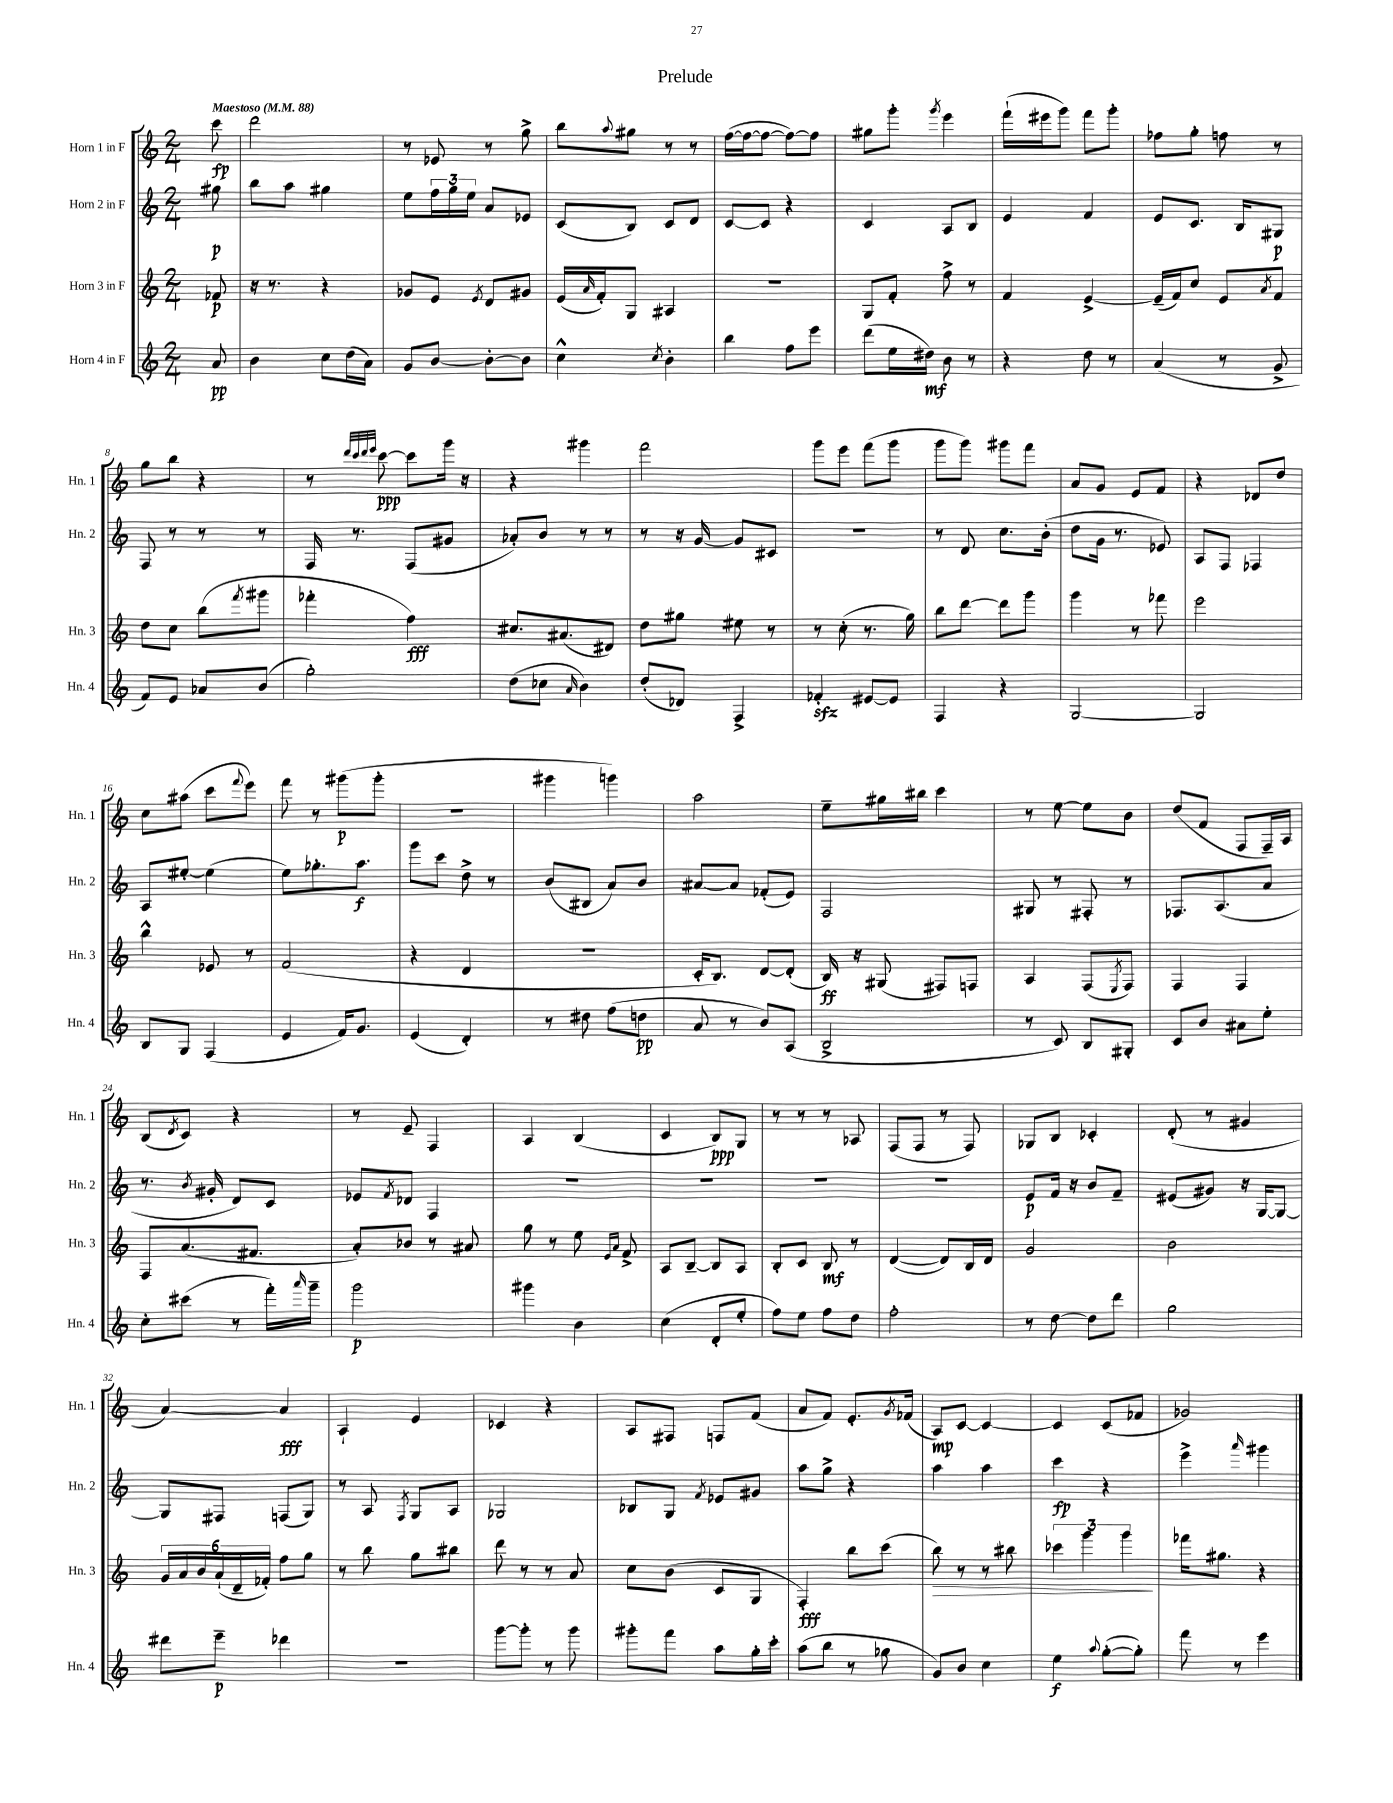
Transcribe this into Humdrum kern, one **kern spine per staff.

**kern	**dynam	**kern	**dynam	**kern	**dynam	**kern	**dynam
*part4	*part4	*part3	*part3	*part2	*part2	*part1	*part1
*staff4	*staff4	*staff3	*staff3	*staff2	*staff2	*staff1	*staff1
*I"Horn 4 in F	*	*I"Horn 3 in F	*	*I"Horn 2 in F	*	*I"Horn 1 in F	*
*I'Hn. 4	*	*I'Hn. 3	*	*I'Hn. 2	*	*I'Hn. 1	*
*clefG2	*	*clefG2	*	*clefG2	*	*clefG2	*
*k[]	*	*k[]	*	*k[]	*	*k[]	*
*M2/4	*	*M2/4	*	*M2/4	*	*M2/4	*
*MM88	*	*MM88	*	*MM88	*	*MM88	*
=	=	=	=	=	=	=	=
!	!	!	!	!	!	!LO:TX:a:B:t=Maestoso	!
8a/	pp	8f-X/	p	8gg#X\	p	8ccc\	fp
=1	=1	=1	=1	=1	=1	=1	=1
4b\	.	16r	.	8bb\L	.	2ddd\	.
.	.	8.r	.	.	.	.	.
.	.	.	.	8aa\J	.	.	.
8cc\L	.	4r	.	4gg#X\	.	.	.
(16dd\L	.	.	.	.	.	.	.
16a\JJ)	.	.	.	.	.	.	.
=2	=2	=2	=2	=2	=2	=2	=2
8g/L	.	8g-X/L	.	8ee\L	.	8r	.
[8b/J	.	8e/J	.	24ff\L	.	8e-X/	.
.	.	.	.	24gg\	.	.	.
.	.	.	.	24ee\JJ	.	.	.
.	.	8qe/	.	.	.	.	.
8b'\L_	.	8d/L	.	8a/L	.	8r	.
8b\J]	.	8g#X/J	.	8e-X/J	.	8gg^\	.
=3	=3	=3	=3	=3	=3	=3	=3
4cc^^\	.	(16e/LL	.	(8c/L	.	8bb\L	.
.	.	16qqa/	.	.	.	.	.
.	.	16f'/J)	.	.	.	.	.
.	.	.	.	.	.	8qqaa/	.
.	.	8G/J	.	8B/J)	.	8gg#X\J	.
8qcc/	.	.	.	.	.	.	.
4b'\	.	4A#X/	.	8c/L	.	8r	.
.	.	.	.	8d/J	.	8r	.
=4	=4	=4	=4	=4	=4	=4	=4
4bb\	.	2r	.	[8c/L	.	([16ff\LL	.
.	.	.	.	.	.	16ff\J_	.
.	.	.	.	8c/J]	.	8ff\J_	.
8ff\L	.	.	.	4r	.	8ff\L_)	.
8eee\J	.	.	.	.	.	8ff\J]	.
=5	=5	=5	=5	=5	=5	=5	=5
(8ddd\L	.	8G/L	.	4c/	.	8gg#X\L	.
16ee\L	.	8f'/J	.	.	.	8ggg'\J	.
16dd#X\JJ)	mf	.	.	.	.	.	.
.	.	.	.	.	.	8qggg/	.
8b\	.	8ff^\	.	8A/L	.	4eee\	.
8r	.	8r	.	8B/J	.	.	.
=6	=6	=6	=6	=6	=6	=6	=6
4r	.	4f/	.	4e/	.	(16fff`\LL	.
.	.	.	.	.	.	16eee#X\J	.
.	.	.	.	.	.	8ggg\J)	.
8dd\	.	[4e^/	.	4f/	.	8fff\L	.
8r	.	.	.	.	.	8ggg'\J	.
=7	=7	=7	=7	=7	=7	=7	=7
(4a/	.	(16e~/LL]	.	8e/L	.	8ff-X\L	.
.	.	16f/J)	.	.	.	.	.
.	.	8cc/J	.	8.c/J	.	8gg'\J	.
8r	.	8e/L	.	.	.	8ffn\	.
.	.	.	.	16B/KL	.	.	.
.	.	8qa/	.	.	.	.	.
8g^/	.	8f/J	.	8G#X/J	p	8r	.
!!LO:LB:g=z
=8	=8	=8	=8	=8	=8	=8	=8
8f/L)	.	8dd\L	.	8F/	.	8gg\L	.
8e/J	.	8cc\J	.	8r	.	8bb\J	.
8a-X/L	.	(8bb\L	.	8r	.	4r	.
.	.	8qfff/	.	.	.	.	.
(8b/J	.	8ggg#X\J	.	8r	.	.	.
=9	=9	=9	=9	=9	=9	=9	=9
2gg'\)	.	4fff-X'\	.	16F/	.	8r	.
.	.	.	.	8.r	.	.	.
.	.	.	.	.	.	32qqddd/LLL	.
.	.	.	.	.	.	32qqccc/	.
.	.	.	.	.	.	32qqddd/	.
.	.	.	.	.	.	32qqeee/JJJ	.
.	.	.	.	.	.	[8ccc\	ppp
.	.	4ff\)	fff	(8F/L	.	8ccc\L]	.
.	.	.	.	8g#X/J	.	16ggg\Jk	.
.	.	.	.	.	.	16r	.
=10	=10	=10	=10	=10	=10	=10	=10
(8dd\L	.	8.cc#X/L	.	8a-X'/L)	.	4r	.
8cc-X\J	.	.	.	8b/J	.	.	.
.	.	(8.a#X/	.	.	.	.	.
16qqa/	.	.	.	.	.	.	.
4b\)	.	.	.	8r	.	4ggg#X\	.
.	.	8d#X/J)	.	8r	.	.	.
=11	=11	=11	=11	=11	=11	=11	=11
(8dd'/L	.	8dd\L	.	8r	.	2fff\	.
8d-X/J)	.	8gg#X\J	.	16r	.	.	.
.	.	.	.	[16g/	.	.	.
4F^/	.	8ee#X\	.	8g/L]	.	.	.
.	.	8r	.	8c#X/J	.	.	.
=12	=12	=12	=12	=12	=12	=12	=12
4f-Xzz'/	.	8r	.	2r	.	8ggg\L	.
.	.	(8cc'\	.	.	.	8eee\J	.
[8e#X/L	.	8.r	.	.	.	(8fff\L	.
8e#/J]	.	.	.	.	.	8ggg\J	.
.	.	16gg\)	.	.	.	.	.
=13	=13	=13	=13	=13	=13	=13	=13
4F/	.	8bb\L	.	8r	.	8ggg\L	.
.	.	[8ddd\J	.	8d/	.	8ggg\J)	.
4r	.	8ddd\L]	.	8.cc\L	.	8ggg#X\L	.
.	.	8ggg\J	.	.	.	8fff\J	.
.	.	.	.	(16b'\Jk	.	.	.
=14	=14	=14	=14	=14	=14	=14	=14
[2G/	.	4ggg\	.	8dd\L	.	8a/L	.
.	.	.	.	16g\Jk	.	8g/J	.
.	.	.	.	8.r	.	.	.
.	.	8r	.	.	.	8e/L	.
.	.	8fff-X\	.	8e-X/)	.	8f/J	.
=15	=15	=15	=15	=15	=15	=15	=15
2G/]	.	2eee\	.	8A/L	.	4r	.
.	.	.	.	8F/J	.	.	.
.	.	.	.	4F-X/	.	8d-X/L	.
.	.	.	.	.	.	8dd/J	.
!!LO:LB:g=z
=16	=16	=16	=16	=16	=16	=16	=16
8B/L	.	4bb^^\	.	8A/L	.	8cc\L	.
8G/J	.	.	.	[8ee#X'/J	.	(8aa#X\J	.
(4F/	.	8e-X/	.	(4ee#\]	.	8ccc\L	.
.	.	.	.	.	.	8qqfff/	.
.	.	8r	.	.	.	8eee\J)	.
=17	=17	=17	=17	=17	=17	=17	=17
4e/	.	(2f/	.	8ee\L)	.	8fff\	.
.	.	.	.	8.gg-X'\	.	8r	.
16f/KL)	.	.	.	.	.	(8ggg#X\L	p
8.g/J	.	.	.	8.aa\J	f	.	.
.	.	.	.	.	.	8ggg#'\J	.
=18	=18	=18	=18	=18	=18	=18	=18
(4e/	.	4r	.	8ggg\L	.	2r	.
.	.	.	.	8ccc\J	.	.	.
4d'/)	.	4d/	.	8dd^\	.	.	.
.	.	.	.	8r	.	.	.
=19	=19	=19	=19	=19	=19	=19	=19
8r	.	2r	.	(8b/L	.	4ggg#X\	.
8dd#X\	.	.	.	8B#X/J	.	.	.
(8ff\L	.	.	.	8a/L)	.	4gggn\)	.
8ddn\J	pp	.	.	8b/J	.	.	.
=20	=20	=20	=20	=20	=20	=20	=20
8a/	.	16c'/KL	.	[8a#X/L	.	2aa\	.
.	.	8.B/J)	.	.	.	.	.
8r	.	.	.	8a#/J]	.	.	.
8b/L)	.	[8d/L	.	(8f-X'/L	.	.	.
(8A/J	.	(8d'/J]	.	8e/J)	.	.	.
=21	=21	=21	=21	=21	=21	=21	=21
2B^/	.	16B/)	ff	2F/	.	8ee~\L	.
.	.	16r	.	.	.	.	.
.	.	(8G#X/	.	.	.	16gg#X\L	.
.	.	.	.	.	.	16bb#X\JJ	.
.	.	8F#X/L)	.	.	.	4ccc\	.
.	.	8Fn/J	.	.	.	.	.
=22	=22	=22	=22	=22	=22	=22	=22
8r	.	4A/	.	8G#X/	.	8r	.
8c/)	.	.	.	8r	.	[8ee\	.
8B/L	.	(8F/L	.	8F#X'/	.	8ee\L]	.
.	.	8qE/	.	.	.	.	.
8G#X'/J	.	8F/J)	.	8r	.	8b\J	.
=23	=23	=23	=23	=23	=23	=23	=23
8c/L	.	4F/	.	8.F-X/L	.	(8dd/L	.
8b/J	.	.	.	.	.	8f/J	.
.	.	.	.	(8.A/	.	.	.
8a#X\L	.	4F/	.	.	.	8F/L	.
8ee'\J	.	.	.	8a/J	.	16F~/L)	.
.	.	.	.	.	.	16A/JJ	.
!!LO:LB:g=z
=24	=24	=24	=24	=24	=24	=24	=24
8cc'\L	.	8F/L	.	8.r	.	(8B/L	.
.	.	.	.	.	.	8qd/	.
(8ccc#X\J	.	(8.a/	.	.	.	8c/J)	.
.	.	.	.	8qb/	.	.	.
.	.	.	.	16g#X'/	.	.	.
8r	.	.	.	8d/L)	.	4r	.
.	.	8.f#X/J	.	.	.	.	.
16fff'\LL)	.	.	.	8c/J	.	.	.
16qqaaa/	.	.	.	.	.	.	.
16ggg~\JJ	.	.	.	.	.	.	.
=25	=25	=25	=25	=25	=25	=25	=25
2ggg\	p	8a'/L)	.	8e-X/L	.	8r	.
.	.	.	.	8qf/	.	.	.
.	.	8b-X/J	.	8d-X/J	.	8e~/	.
.	.	8r	.	4F/	.	4F/	.
.	.	8a#X/	.	.	.	.	.
=26	=26	=26	=26	=26	=26	=26	=26
4ggg#X\	.	8gg\	.	2r	.	4A/	.
.	.	8r	.	.	.	.	.
4b\	.	8ee\	.	.	.	(4B/	.
.	.	16qqe/LL	.	.	.	.	.
.	.	16qqa/JJ	.	.	.	.	.
.	.	8f^/	.	.	.	.	.
=27	=27	=27	=27	=27	=27	=27	=27
(4cc\	.	8A/L	.	2r	.	4c/	.
.	.	[8B~/J	.	.	.	.	.
8d'/L	.	8B/L]	.	.	.	8B/L)	ppp
8ee'/J	.	8A/J	.	.	.	8G/J	.
=28	=28	=28	=28	=28	=28	=28	=28
8ff\L)	.	8B'/L	.	2r	.	8r	.
8ee\J	.	8c/J	.	.	.	8r	.
8ff\L	.	8B/	mf	.	.	8r	.
8dd\J	.	8r	.	.	.	8A-X/	.
=29	=29	=29	=29	=29	=29	=29	=29
2ff'\	.	([4d/	.	2r	.	(8F/L	.
.	.	.	.	.	.	8F/J	.
.	.	8d/L])	.	.	.	8r	.
.	.	16B/L	.	.	.	8F/)	.
.	.	16d/JJ	.	.	.	.	.
=30	=30	=30	=30	=30	=30	=30	=30
8r	.	2g/	.	8e/L	p	8G-X/L	.
[8dd\	.	.	.	16f/Jk	.	8B/J	.
.	.	.	.	16r	.	.	.
8dd\L]	.	.	.	8b/L	.	4c-X'/	.
8ddd\J	.	.	.	8f~/J	.	.	.
=31	=31	=31	=31	=31	=31	=31	=31
2gg\	.	2b\	.	(8e#X/L	.	(8d'/	.
.	.	.	.	8g#X/J)	.	8r	.
.	.	.	.	16r	.	4g#X/	.
.	.	.	.	[16G/KL	.	.	.
.	.	.	.	8G/J_	.	.	.
!!LO:LB:g=z
=32	=32	=32	=32	=32	=32	=32	=32
8ddd#X\L	.	24g/LL	.	8G/L]	.	[4a/)	.
.	.	24a/	.	.	.	.	.
.	.	24b/	.	.	.	.	.
8eee~\J	p	(24a`/	.	8F#X/J	.	.	.
.	.	24d~/	.	.	.	.	.
.	.	24f-X'/JJ)	.	.	.	.	.
4ddd-X\	.	8ff\L	.	(8Fn/L	.	4a/]	fff
.	.	8gg\J	.	8G/J)	.	.	.
=33	=33	=33	=33	=33	=33	=33	=33
2r	.	8r	.	8r	.	4A`/	.
.	.	8bb\	.	8A/	.	.	.
.	.	.	.	8qF/	.	.	.
.	.	8gg\L	.	8G/L	.	4e/	.
.	.	8bb#X\J	.	8A/J	.	.	.
=34	=34	=34	=34	=34	=34	=34	=34
[8ggg\L	.	8ddd\	.	2G-X/	.	4c-X/	.
8ggg'\J]	.	8r	.	.	.	.	.
8r	.	8r	.	.	.	4r	.
8ggg\	.	8a/	.	.	.	.	.
=35	=35	=35	=35	=35	=35	=35	=35
8ggg#X'\L	.	8cc\L	.	8B-X/L	.	8A/L	.
8fff\J	.	(8b\J	.	8G/J	.	8F#X/J	.
.	.	.	.	8qf/	.	.	.
8aa\L	.	8c/L	.	8e-X/L	.	8Fn/L	.
16gg'\L	.	8G/J	.	8g#X/J	.	(8f/J	.
16ccc'\JJ	.	.	.	.	.	.	.
=36	=36	=36	=36	=36	=36	=36	=36
(8aa\L	.	4F'/)	fff	8aa\L	.	8a/L	.
8bb\J	.	.	.	8gg^\J	.	8f/J)	.
8r	.	8bb\L	.	4r	.	8.e'/L	.
8gg-X\	.	(8ccc\J	.	.	.	.	.
.	.	.	.	.	.	8qg/	.
.	.	.	.	.	.	(16f-X/Jk	.
=37	=37	=37	=37	=37	=37	=37	=37
!	!	!	!LO:HP:b	!	!	!	!
8g/L)	.	8bb\)	>	4aa\	.	8A/L)	mp
8b/J	.	8r	.	.	.	[8c/J	.
4cc\	.	8r	.	4aa\	.	4c/_	.
.	.	8bb#X\	.	.	.	.	.
=38	=38	=38	=38	=38	=38	=38	=38
4ee\	f	6ccc-X\	.	4ccc\	fp	4c/]	.
.	.	6ggg\	.	.	.	.	.
8qqaa/	.	.	.	.	.	.	.
([8gg'\L	.	.	.	4r	.	(8c/L	.
.	.	6ggg\	.	.	.	.	.
8gg'\J])	.	.	.	.	.	8f-X/J	.
.	.	.	]	.	.	.	.
=39	=39	=39	=39	=39	=39	=39	=39
8fff\	.	16fff-X\KL	.	4eee^\	.	2g-X/)	.
.	.	8.gg#X\J	.	.	.	.	.
8r	.	.	.	.	.	.	.
.	.	.	.	16qqaaa/	.	.	.
4eee\	.	4r	.	4ggg#X\	.	.	.
==	==	==	==	==	==	==	==
*-	*-	*-	*-	*-	*-	*-	*-
